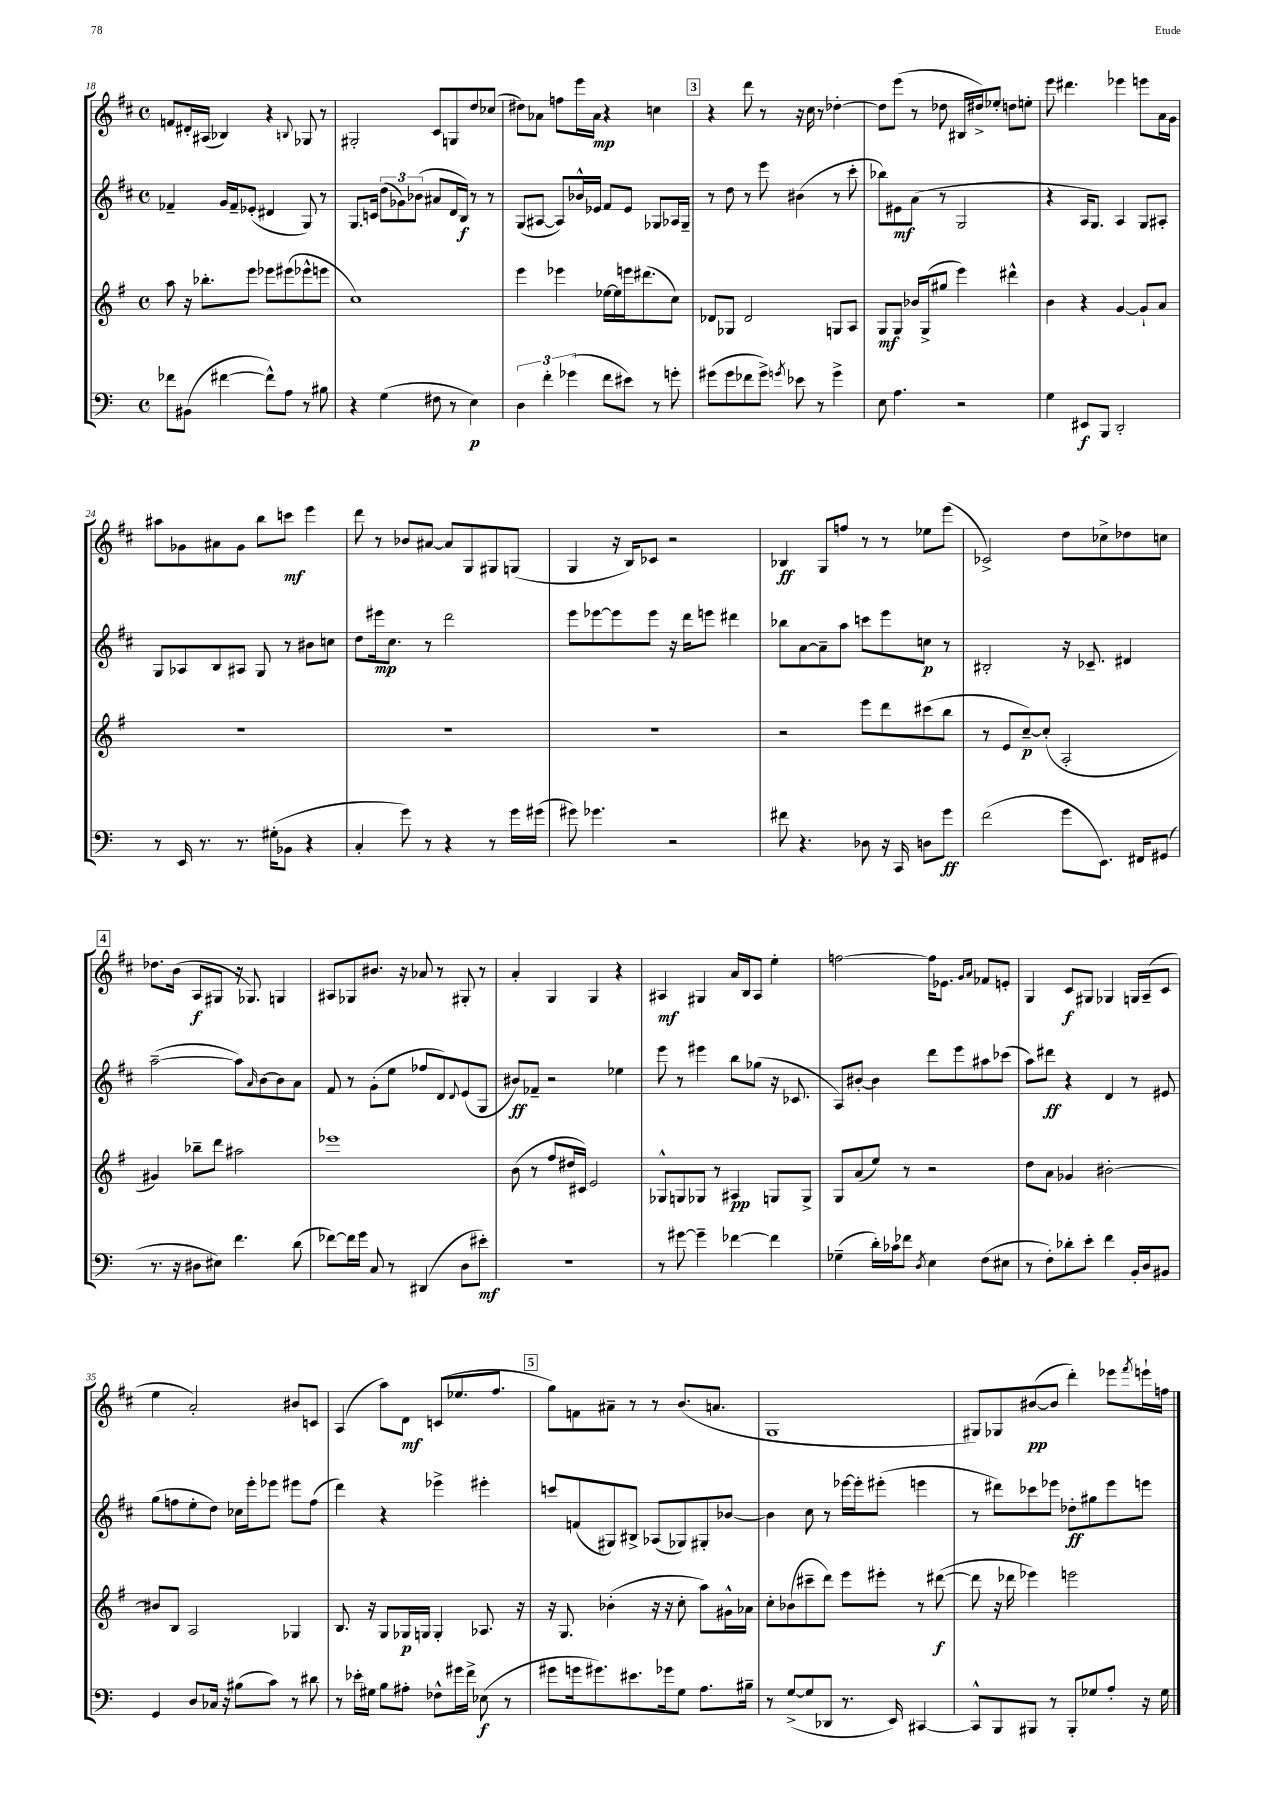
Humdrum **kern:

**kern	**dynam	**kern	**dynam	**kern	**dynam	**kern	**dynam
*part4	*part4	*part3	*part3	*part2	*part2	*part1	*part1
*staff4	*staff4	*staff3	*staff3	*staff2	*staff2	*staff1	*staff1
*clefF4	*	*clefG2	*	*clefG2	*	*clefG2	*
*k[]	*	*k[f#]	*	*k[f#c#]	*	*k[f#c#]	*
*M4/4	*	*M4/4	*	*M4/4	*	*M4/4	*
*met(c)	*	*met(c)	*	*met(c)	*	*met(c)	*
=18	=18	=18	=18	=18	=18	=18	=18
8f-X\L	.	8aa\	.	4f-X~/	.	8fn/L	.
(8BB#X\J	.	16r	.	.	.	16d#X'/L	.
.	.	8.bb-X'\L	.	.	.	(16A#X/JJ	.
[4f#X\	.	.	.	16g/LL	.	4B-X/)	.
.	.	.	.	16f-~/J	.	.	.
.	.	8eee\J	.	(8e-X'/J	.	.	.
8f#^^\L])	.	8eee-X\L	.	4d#X/	.	4r	.
8A\J	.	(8eee#X\	.	.	.	.	.
.	.	.	.	.	.	8qqBn/	.
8r	.	8eee-X^^\	.	8G/)	.	8G-X/	.
8B#X\	.	8eeen\J	.	8r	.	8r	.
=19	=19	=19	=19	=19	=19	=19	=19
4r	.	1cc)	.	8.G/L	.	2G#X'/	.
.	.	.	.	16cn/Jk	.	.	.
(4G\	.	.	.	(12dd\L	.	.	.
.	.	.	.	12g-X\)	.	.	.
.	.	.	.	(12b-X\J	.	.	.
8F#X\	.	.	.	8a#X/L	.	8c#/L	.
8r	.	.	.	16d/L	.	8Gn/	.
.	.	.	.	16B/JJ)	f	.	.
4E\)	p	.	.	8r	.	8dd/	.
.	.	.	.	8r	.	(8cc-X/J	.
=20	=20	=20	=20	=20	=20	=20	=20
6D\	.	4eee\	.	(8G/L	.	8dd#X\L)	.
.	.	.	.	[8A#X/J	.	8a-X\J	.
6f'\	.	.	.	.	.	.	.
.	.	4eee-X\	.	8A#/L])	.	8ffn\L	.
(6g-X\	.	.	.	.	.	.	.
.	.	.	.	16b-X^^/L	.	16eee\L	.
.	.	.	.	16e-X/JJ	.	16a-\JJ	mp
8f\L	.	[16ee-X\LL	.	8f#/L	.	4r	.
.	.	16ee-\]	.	.	.	.	.
8e#X\J)	.	16eeen\J	.	8e-/J	.	.	.
.	.	(8.ddd#X\	.	.	.	.	.
8r	.	.	.	8G-X/L	.	4ccn\	.
8gn'\	.	8cc\J)	.	16A-X/L	.	.	.
.	.	.	.	16G-~/JJ	.	.	.
!!LO:REH:place=s1:t=3
=21	=21	=21	=21	=21	=21	=21	=21
(8g#X\L	.	8d-X/L	.	8r	.	4r	.
8g#\	.	8G-X/J	.	8dd\	.	.	.
8f-X\	.	2d-/	.	8r	.	8ddd\	.
8g#^\J)	.	.	.	8eee\	.	8r	.
8qgn/	.	.	.	.	.	.	.
8e-X\	.	.	.	(4b#X\	.	16r	.
.	.	.	.	.	.	16cc#\	.
8r	.	.	.	.	.	8r	.
4g^\	.	8Gn/L	.	8r	.	[4dd-X'\	.
.	.	8A/J	.	8ccc#'\	.	.	.
=22	=22	=22	=22	=22	=22	=22	=22
8E\	.	8G/L	mf	8bb-X\L)	.	8dd-\L]	.
4.A\	.	8G/J	.	8e#X\	mf	(8eee\J	.
.	.	16b-X/LL	.	(8a\J	.	8r	.
.	.	(16G^/J	.	.	.	.	.
.	.	8gg#X/J	.	8r	.	8dd-X\	.
2r	.	4eee\)	.	2G/	.	16B#X/LL	.
.	.	.	.	.	.	16dd#X^/J)	.
.	.	.	.	.	.	8ee-X'/J	.
.	.	4ddd#X^^\	.	.	.	8ddn\L	.
.	.	.	.	.	.	8een'\J	.
=23	=23	=23	=23	=23	=23	=23	=23
4G\	.	4b\	.	4r	.	8eee\	.
.	.	.	.	.	.	4.ddd#X\	.
8EE#X/L	f	4r	.	16A/KL	.	.	.
.	.	.	.	8.G/J)	.	.	.
8BBB/J	.	.	.	.	.	.	.
2DD'/	.	[4g/	.	4A/	.	4eee-X\	.
.	.	8g`/L]	.	8G/L	.	8eeen\L	.
.	.	8a/J	.	8A#X'/J	.	16a\L	.
.	.	.	.	.	.	16g\JJ	.
!!LO:LB:g=z
=24	=24	=24	=24	=24	=24	=24	=24
8r	.	1r	.	8G/L	.	8aa#X\L	.
16EE/	.	.	.	8A-X/	.	8g-X\	.
8.r	.	.	.	.	.	.	.
.	.	.	.	8B/	.	8a#X\	.
8.r	.	.	.	8A#X/J	.	8g-\J	.
.	.	.	.	8G/	.	8bb\L	.
(16G#X'\KL	.	.	.	.	.	.	.
8BB-X\J	.	.	.	8r	.	8cccn\J	mf
4r	.	.	.	8b#X\L	.	4eee\	.
.	.	.	.	8ccn\J	.	.	.
=25	=25	=25	=25	=25	=25	=25	=25
4C'/	.	1r	.	8dd\L	.	8ddd\	.
.	.	.	.	16eee#X\k	mp	8r	.
.	.	.	.	8.cc#\J	.	.	.
8g\)	.	.	.	.	.	8b-X/L	.
8r	.	.	.	8r	.	[8a#X/J	.
4r	.	.	.	2ddd\	.	8a#/L]	.
.	.	.	.	.	.	8G/	.
8r	.	.	.	.	.	8G#X/	.
16g\LL	.	.	.	.	.	(8Gn/J	.
(16g#X\JJ	.	.	.	.	.	.	.
=26	=26	=26	=26	=26	=26	=26	=26
8g#X\)	.	1r	.	8eee\L	.	4G/	.
4.g-X\	.	.	.	[8eee-X\	.	.	.
.	.	.	.	8eee-\]	.	16r	.
.	.	.	.	.	.	16B/KL)	.
.	.	.	.	8eee-\J	.	8c-X/J	.
2r	.	.	.	16r	.	2r	.
.	.	.	.	16ddd\KL	.	.	.
.	.	.	.	8eeen\J	.	.	.
.	.	.	.	4ddd#X\	.	.	.
=27	=27	=27	=27	=27	=27	=27	=27
8f#X\	.	2r	.	8bb-X\L	.	4B-X/	ff
4.r	.	.	.	[8a\	.	.	.
.	.	.	.	8a~\]	.	8G/L	.
.	.	.	.	8aa\J	.	8ffn/J	.
8D-X\	.	8eee\L	.	8cccn\L	.	8r	.
16r	.	8ddd\	.	8eee\	.	8r	.
16CC/	.	.	.	.	.	.	.
8Dn\L	.	(8ccc#X\	.	8ccn\J	p	8ee-X\L	.
8g\J	ff	8bb\J	.	8r	.	(8eee\J	.
=28	=28	=28	=28	=28	=28	=28	=28
(2f\	.	8r	.	2B#X'/	.	2c-X^/)	.
.	.	8e/L	.	.	.	.	.
.	.	[8cc~/)	p	.	.	.	.
.	.	(8cc'/J]	.	.	.	.	.
8g\L	.	2A'/	.	16r	.	8dd\L	.
.	.	.	.	8.c-X~/	.	.	.
8.EE\J)	.	.	.	.	.	8cc-X^\	.
.	.	.	.	4d#X/	.	8dd-X\	.
16FF#X/KL	.	.	.	.	.	.	.
(8GG#X/J	.	.	.	.	.	8ccn\J	.
!!LO:LB:g=z
!!LO:REH:place=s1:t=4
=29	=29	=29	=29	=29	=29	=29	=29
8.r	.	4g#X/)	.	([2aa~\	.	8.dd-X\L	.
16r	.	.	.	.	.	(16b\Jk	.
8D#X\L	.	8bb-X~\L	.	.	.	8A/L	f
8E#X\J)	.	8ddd\J	.	.	.	8G#X/J	.
4.f\	.	2aa#X\	.	8aa\L])	.	16r	.
.	.	.	.	.	.	8.G-X/)	.
.	.	.	.	16qqa/	.	.	.
.	.	.	.	[8b\	.	.	.
.	.	.	.	8b\]	.	4Gn/	.
(8d\	.	.	.	8a\J	.	.	.
=30	=30	=30	=30	=30	=30	=30	=30
[8f-X\L)	.	1eee-X	.	8f#/	.	8A#X/L	.
16f-\L]	.	.	.	8r	.	8G-X/	.
16g\JJ	.	.	.	.	.	.	.
8C/	.	.	.	(8g'\L	.	8.b#X/J	.
8r	.	.	.	8ee\J	.	.	.
.	.	.	.	.	.	16r	.
(4DD#X/	.	.	.	8ff-X/L	.	8a-X/	.
.	.	.	.	8d/)	.	8r	.
.	.	.	.	8qqd/	.	.	.
8D\L	.	.	.	(8e/	.	8G#X'/	.
8e#X'\J)	mf	.	.	8G/J	.	8r	.
=31	=31	=31	=31	=31	=31	=31	=31
1r	.	(8b\	.	8b#X/L)	ff	4a'/	.
.	.	8r	.	8f-X~/J	.	.	.
.	.	8ff#/L	.	2r	.	4G/	.
.	.	16dd#X/L	.	.	.	.	.
.	.	16c#X/JJ)	.	.	.	.	.
.	.	2e/	.	.	.	4G/	.
.	.	.	.	4ee-X\	.	4r	.
=32	=32	=32	=32	=32	=32	=32	=32
8r	.	8G-X^^/L	.	8eee\	.	4A#X/	mf
[8g#X\	.	8Gn/	.	8r	.	.	.
4g#~\]	.	8G-X/J	.	4eee#X\	.	4G#X/	.
.	.	8r	.	.	.	.	.
[4f-X\	.	4A#X/	pp	8bb\L	.	16a/LL	.
.	.	.	.	.	.	16B/J	.
.	.	.	.	(8gg-X\J	.	8A#/J	.
4f-\]	.	8Gn/L	.	16r	.	4ee'\	.
.	.	.	.	8.c-X/	.	.	.
.	.	8G^/J	.	.	.	.	.
=33	=33	=33	=33	=33	=33	=33	=33
(4G-X~\	.	8G/L	.	8A/L)	.	[2ffn\	.
.	.	(8a/	.	[8b#X'/J	.	.	.
16d'\LL)	.	8ee/J)	.	4b#\]	.	.	.
16c-X\J	.	.	.	.	.	.	.
8f-X\J	.	8r	.	.	.	.	.
8qD/	.	.	.	.	.	.	.
4E\	.	2r	.	8ddd\L	.	16ff\KL]	.
.	.	.	.	.	.	8.e-X\J	.
.	.	.	.	8eee\	.	.	.
.	.	.	.	.	.	16qqg/LL	.
.	.	.	.	.	.	16qqa/JJ	.
(8F\L	.	.	.	8aa#X\	.	8f-X/L	.
8E#X\J	.	.	.	(8ccc-X\J	.	8en'/J	.
=34	=34	=34	=34	=34	=34	=34	=34
8r	.	8dd\L	.	8aa\L)	.	4G/	.
8F'\L)	.	8a\J	.	8ddd#X\J	ff	.	.
8d-X'\	.	4g-X/	.	4r	.	8c#/L	f
8e'\J	.	.	.	.	.	8G#X/J	.
4f\	.	[2b#X'\	.	4d/	.	4G-X/	.
16BB'/LL	.	.	.	8r	.	16Gn/LL	.
16D/J	.	.	.	.	.	(16A~/J	.
8BB#X/J	.	.	.	8e#X/	.	8c#/J	.
!!LO:LB:g=z
=35	=35	=35	=35	=35	=35	=35	=35
4GG/	.	8b#X/L]	.	(8gg\L	.	4ee\	.
.	.	8B/J	.	8ffn\	.	.	.
8D/L	.	2A/	.	8ee'\	.	2a'/)	.
16C-X/Jk	.	.	.	8dd\J)	.	.	.
16r	.	.	.	.	.	.	.
(8B#X\L	.	.	.	16cc-X\LL	.	.	.
.	.	.	.	16eee'\J	.	.	.
8c\J)	.	.	.	8eee-X\J	.	.	.
8r	.	4G-X/	.	8eee#X\L	.	8b#X/L	.
8d#X\	.	.	.	(8ff\J	.	8cn/J	.
=36	=36	=36	=36	=36	=36	=36	=36
8r	.	8.B/	.	4ddd\)	.	(4A/	.
16e-X'\LL	.	.	.	.	.	.	.
16G#X\JJ	.	16r	.	.	.	.	.
8B\L	.	8G/L	.	4r	.	8aa\L)	.
8A#X'\J	.	16G-X/L	p	.	.	8d\J	mf
.	.	16Gn/JJ	.	.	.	.	.
8F-X^^\L	.	4G'/	.	4eee-X^\	.	(8cn/L	.
16g#X\L	.	.	.	.	.	8.ee-X/	.
16f^\JJ	.	.	.	.	.	.	.
(8E-X\	f	8.A-X/	.	4eee#X'\	.	.	.
.	.	.	.	.	.	8.ff#/J	.
8r	.	.	.	.	.	.	.
.	.	16r	.	.	.	.	.
!!LO:REH:place=s1:t=5
=37	=37	=37	=37	=37	=37	=37	=37
8g#X\L	.	16r	.	8cccn/L	.	8gg\L)	.
.	.	8.G/	.	.	.	.	.
16gn\k	.	.	.	(8fn/	.	8fn\	.
8.g#X\)	.	.	.	.	.	.	.
.	.	(4b-X'\	.	8G#X/)	.	8a#X~\J	.
8.e#X\	.	.	.	8B#X^/J	.	8r	.
.	.	16r	.	(8A-X/L	.	8r	.
16g-X\k	.	16r	.	.	.	.	.
8G\J	.	8cc'\	.	8G-X/)	.	(8.b/L	.
8.A\L	.	8aa\L)	.	8G#X'/	.	.	.
.	.	.	.	.	.	8.an/J	.
.	.	16g#X^^\L	.	[8b-X/J	.	.	.
16B#X~\Jk	.	16a-X\JJ	.	.	.	.	.
=38	=38	=38	=38	=38	=38	=38	=38
8r	.	8cc'\L	.	4b-\]	.	1G	.
([8G^/L	.	(8b-X\	.	.	.	.	.
8G/]	.	8ccc#X~\	.	8cc#\	.	.	.
8DD-X/J	.	8ddd\J)	.	8r	.	.	.
8.r	.	8eee\L	.	[16eee-X\LL	.	.	.
.	.	.	.	16eee-'\J]	.	.	.
.	.	8eee#X'\J	.	(8eee#X'\J	.	.	.
16EE/)	.	.	.	.	.	.	.
[4CC#X/	.	8r	.	4eeen\	.	.	.
.	.	([8ddd#X\	f	.	.	.	.
=39	=39	=39	=39	=39	=39	=39	=39
8CC#^^/L]	.	8ddd#\]	.	8r	.	8G#X/L)	.
8BBB/	.	16r	.	8ddd#X\L)	.	8G-X/	.
.	.	16ddd-X\	.	.	.	.	.
8BBB#X/J	.	4eee-X\)	.	8ccc-X\	.	([8b#X/	pp
8r	.	.	.	8eee-X\J	.	8b#/J]	.
8BBB#'/L	.	2eeen\	.	8dd-X'\L	ff	4ddd'\)	.
8G-X/	.	.	.	8gg#X\	.	.	.
8A'/J	.	.	.	8eee-\	.	8eee-X\L	.
.	.	.	.	.	.	8qfff#/	.
16r	.	.	.	8eeen\J	.	16eeen`\L	.
16G-\	.	.	.	.	.	16ffn\JJ	.
==	==	==	==	==	==	==	==
*-	*-	*-	*-	*-	*-	*-	*-
